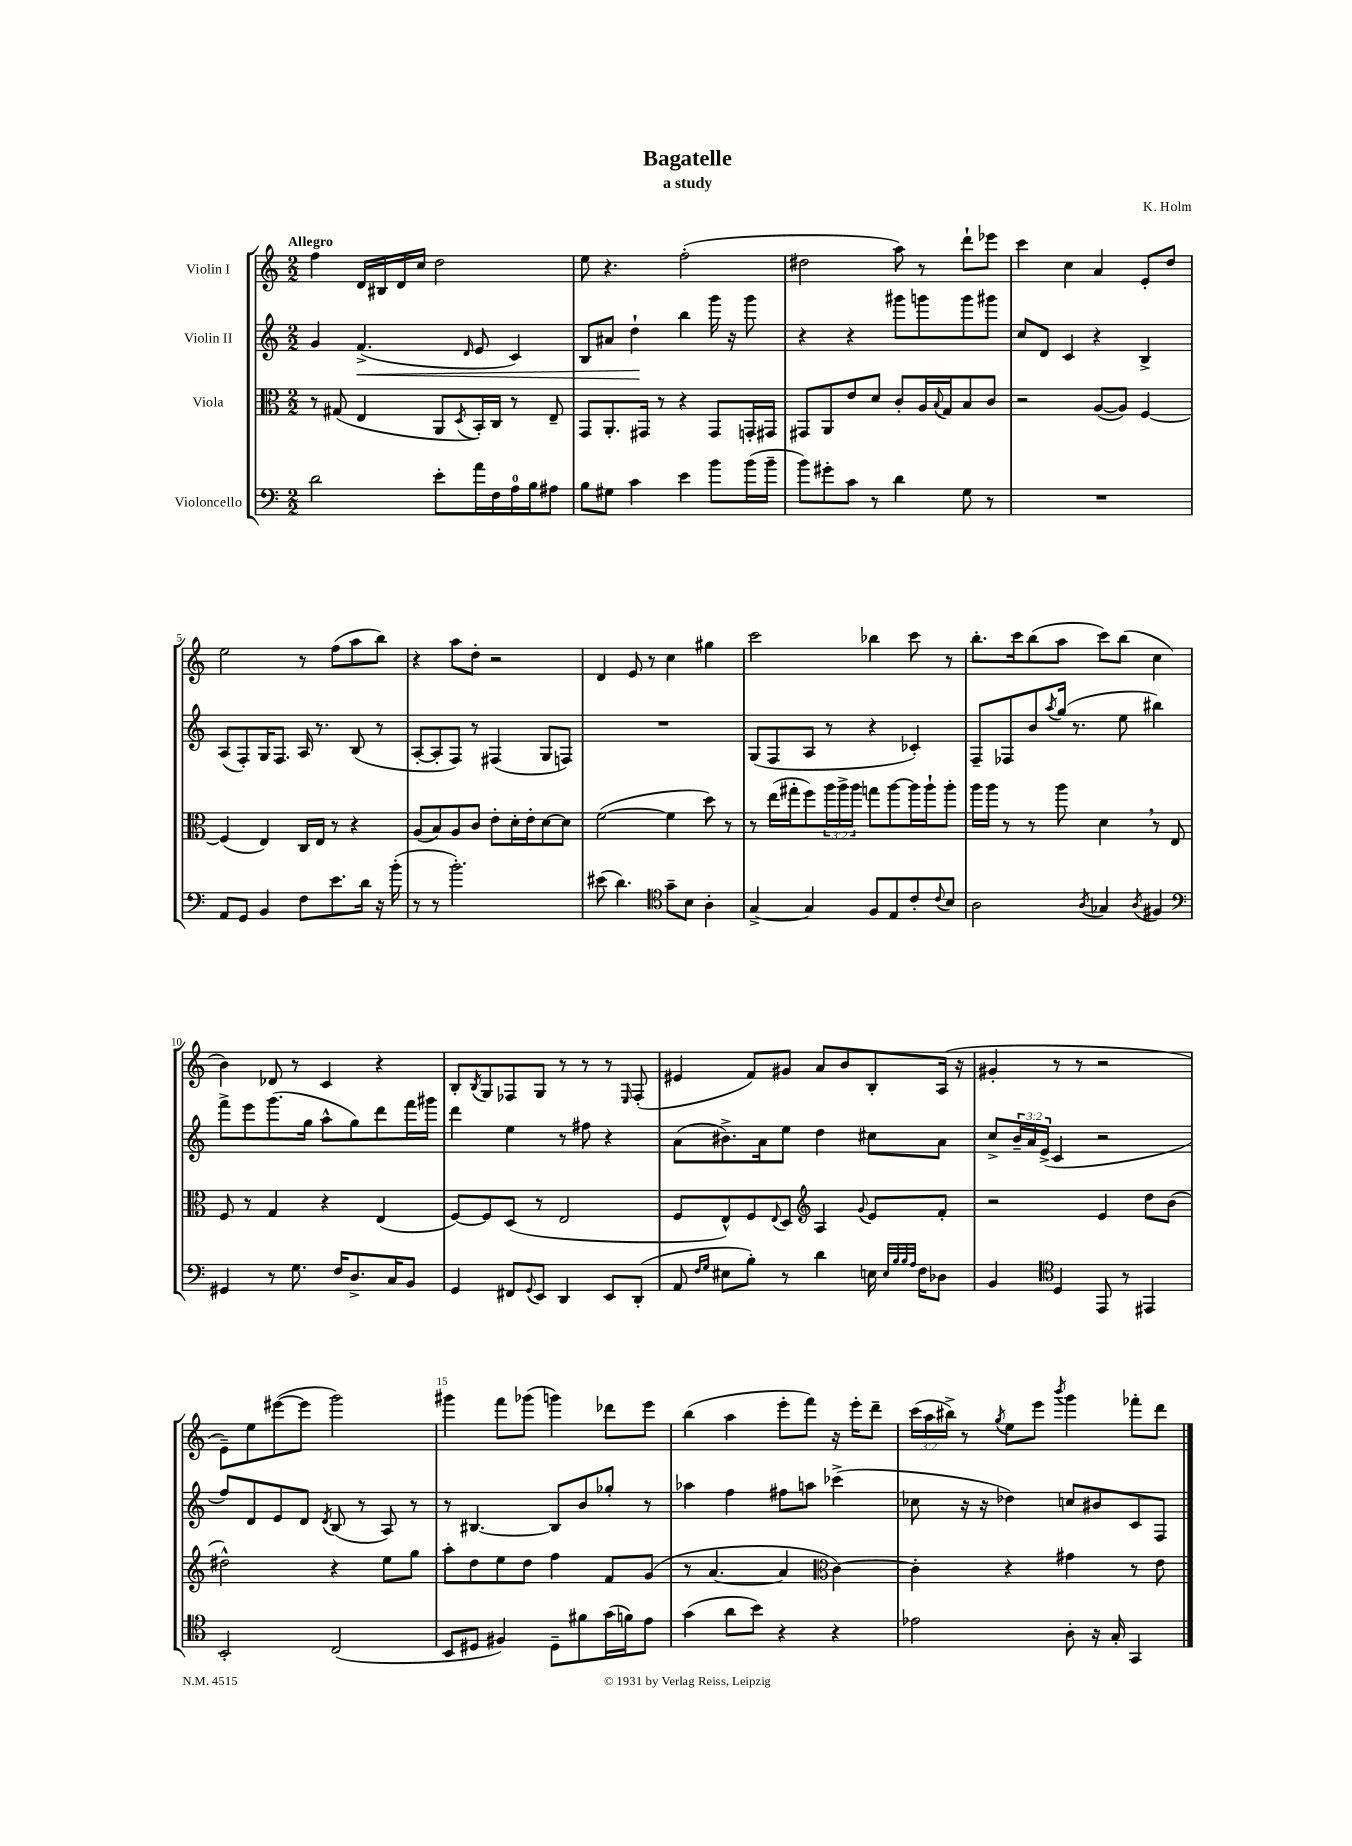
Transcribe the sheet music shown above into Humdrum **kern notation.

**kern	**kern	**kern	**kern
*staff4	*staff3	*staff2	*staff1
*clefF4	*clefC3	*clefG2	*clefG2
*k[]	*k[]	*k[]	*k[]
*M2/2	*M2/2	*M2/2	*M2/2
2d\	8r	4g/	4ff\
.	(8G#/	.	.
.	4E/	(4.f^/	16d/LL
.	.	.	16B#/
.	.	.	16d/
.	.	.	16cc/JJ
8e'\L	8AA/L	.	2dd\
.	8qD/	16qqd/	.
16a\L	16BB'/L)	8e/	.
16F\	16C/JJ	.	.
16A\	8r	4c/)	.
16B\J	.	.	.
8A#\J	8E~/	.	.
=	=	=	=
8B\L	8GG/L	8B/L	8ee\
8G#\J	8.AA'/	8a#/J	4.r
4c\	.	4dd`\	.
.	16GG#/Jk	.	.
.	8r	.	.
4e\	4r	4bb\	(2ff'\
8b\L	8GG#/L	16ggg\	.
.	.	16r	.
(16b\L	16GG'/L	8ggg\	.
16b~\JJ	16GG#/JJ	.	.
=	=	=	=
8b\L)	8GG#/L	4r	2dd#\
8g#'\	8AA/	.	.
8c\J	8e/	4r	.
8r	8d/J	.	.
4d\	8c'/L	8ggg#\L	8aa\)
.	16A/L	8ggg\	8r
.	8qqB/	.	.
.	16G/J	.	.
8G\	8B/	8ggg\	8ddd`\L
8r	8c/J	8ggg#\J	8eee-\J
=	=	=	=
1r	2r	8cc/L	4ccc\
.	.	8d/J	.
.	.	4c/	4cc\
.	([8A/L	4r	4a/
.	8A/]J)	.	.
.	[4F/	4B^/	8e'/L
.	.	.	8dd/J
=	=	=	=
8AA/L	(4F/]	(8A/L	2ee\
8GG/J	.	8F'/)	.
4BB/	4E/)	16G/K	.
.	.	8.F/J	.
8F\L	16C/LL	16A/	8r
.	16E/JJ	8.r	.
8.e\	8r	.	(8ff\L
.	4r	(8B/	8aa\
16d\Jk	.	.	.
16r	.	8r	8bb\J)
(16b'\	.	.	.
=	=	=	=
8r	(8A/L	[8A'/L	4r
8r	8B/)	8A'/]	.
2.b'\)	8A/	8F/J)	8aa\L
.	8c/J	8r	8dd'\J
.	8e'\L	(4F#/	2r
.	16d'\L	.	.
.	16e'\J	.	.
.	[8d\	8G/L	.
.	8d\]J	8F/J)	.
=	=	=	=
(8e#\	([2f\	1r	4d/
4.d\)	.	.	.
.	.	.	8e/
.	.	.	8r
*clefC4	*	*	*
8g~\L	4f\]	.	4cc\
8B\J	.	.	.
4A'\	8dd\)	.	4gg#\
.	8r	.	.
=	=	=	=
[4G^/	8r	(8G/L	2ccc\
.	(16ee\LL	8F/	.
.	16gg#'\J	.	.
4G/]	8ff\)	8A/J	.
.	24aa\L	8r	.
.	24aa^\	.	.
.	24aa\JJ	.	.
8F/L	8gg\L	4r	4bb-\
8E/	[8aa\	.	.
8c'/	16aa\]L	4c-'/)	8ccc\
.	16aa`\J	.	.
8qqc/	.	.	.
8B/J	8aa'\J	.	8r
=	=	=	=
2A\	16aa\LL	8F~/L	8.bb'\L
.	16aa\JJ	.	.
.	8r	8F-/	.
.	.	.	16ccc\k
.	8r	8b/	(8bb\
.	.	8qaa/	.
.	8aa\	(16gg/Jk	8aa\J
.	.	8.r	.
8qA/	.	.	.
4G-/	4d\	.	8ccc\L)
.	.	8ee\	(8bb\J
8qA/	.	.	.
4F#/	8r	4bb#\)	4cc\
.	8E/	.	.
=	=	=	=
*clefF4	*	*	*
4GG#/	8F/	8fff^\L	4b\)
.	8r	8eee\	.
8r	4G/	(8.ggg\	8d-/
8.G\	.	.	8r
.	.	16gg\Jk	.
.	4r	8aa^^\L	4c/
16F/LK	.	.	.
8.D^/	.	8gg\)	.
.	(4E/	8ddd\	4r
16C/K	.	.	.
8BB/J	.	16fff\L	.
.	.	16ggg#\JJ	.
=	=	=	=
4GG/	[8F/L)	4ddd\	8B'/L
.	.	.	8qB/
.	8F/]	.	8G/
8FF#/L	(8D/J	4ee\	8F-/
8qqGG/	.	.	.
8EE/J	8r	.	8G/J
4DD/	2E/	8r	8r
.	.	8ff#\	8r
8EE/L	.	4r	8r
.	.	.	16qqE/
(8DD'/J	.	.	(8F-'/
=	=	=	=
8AA/	8F/L	(8a\L	4e#/
16qqF/LL	.	.	.
16qqG/JJ	.	.	.
8E#\L	8E^^/)	8.b#^\)	.
8B'\J)	8F/	.	8f/L)
.	.	16a\k	.
.	8qqE/	.	.
8r	8D/J	8ee\J	8g#/J
*	*clefG2	*	*
4d\	4A/	4dd\	8a/L
.	.	.	8b/
.	8qqg/	.	.
16E\	8e/L	8cc#\L	8B'/
32qqE/LLL	.	.	.
32qqB/	.	.	.
32qqB/	.	.	.
32qqA/JJJ	.	.	.
16F\LK	.	.	.
8D-\J	8f'/J	8a\J	(16A/Jk
.	.	.	16r
=	=	=	=
4BB/	2r	8cc^/L	4g#'/
.	.	24b~/L	.
.	.	24a/	.
.	.	(24e^/JJ	.
*clefC4	*	*	*
4D/	.	4c/	8r
.	.	.	8r
8EE/	4e/	2r	2r
8r	.	.	.
4EE#/	8dd\L	.	.
.	(8b\J	.	.
=	=	=	=
2BB'/	2dd#^^\)	8ff/L)	8e~\L)
.	.	8d/	8ee\
.	.	8e/	([8eee#\
.	.	8d/J	8eee#\]J
.	.	8qd/	.
(2C/	4r	(8B/	2ggg\)
.	.	8r	.
.	8ee\L	8A/)	.
.	8gg\J	8r	.
=	=	=	=
8BB/L	8aa'\L	8r	4ggg#\
8D#/J	8dd\	[4.B#/	.
4F#/)	8ee\	.	8fff\L
.	8dd\J	.	(8ggg-\J
8D#~\L	4ff\	8B#/]L	4ggg\)
8f#\	.	8b/	.
(16g\L	8f/L	8gg-'/J	8ddd-\L
16f\J)	.	.	.
8e\J	(8g/J	8r	8eee\J
=	=	=	=
(4g\	8r	4aa-\	(4bb\
.	[4.a/	.	.
8a\L	.	4ff\	4aa\
8b\J)	.	.	.
4r	4a/]	8ff#\L	8eee'\L
.	.	8aa\J	8fff\J)
*	*clefC3	*	*
4r	[4c\)	(4ccc-^\	16r
.	.	.	16eee'\LK
.	.	.	8ddd~\J
=	=	=	=
2e-\	4c'\]	8cc-\	(24ccc\LL
.	.	.	24aa\
.	.	.	24bb#^\JJ)
.	.	16r	8r
.	.	16r	.
.	.	.	8qgg/
.	4r	4dd-\)	8ee\L
.	.	.	8eee\J
.	.	.	8qbbb/
8A'\	4g#\	8cc/L	4ggg\
16r	.	8b#/	.
16G'/	.	.	.
4GG/	8r	8c/	8fff-'\L
.	8e\	8F/J	8ddd\J
==	==	==	==
*-	*-	*-	*-
